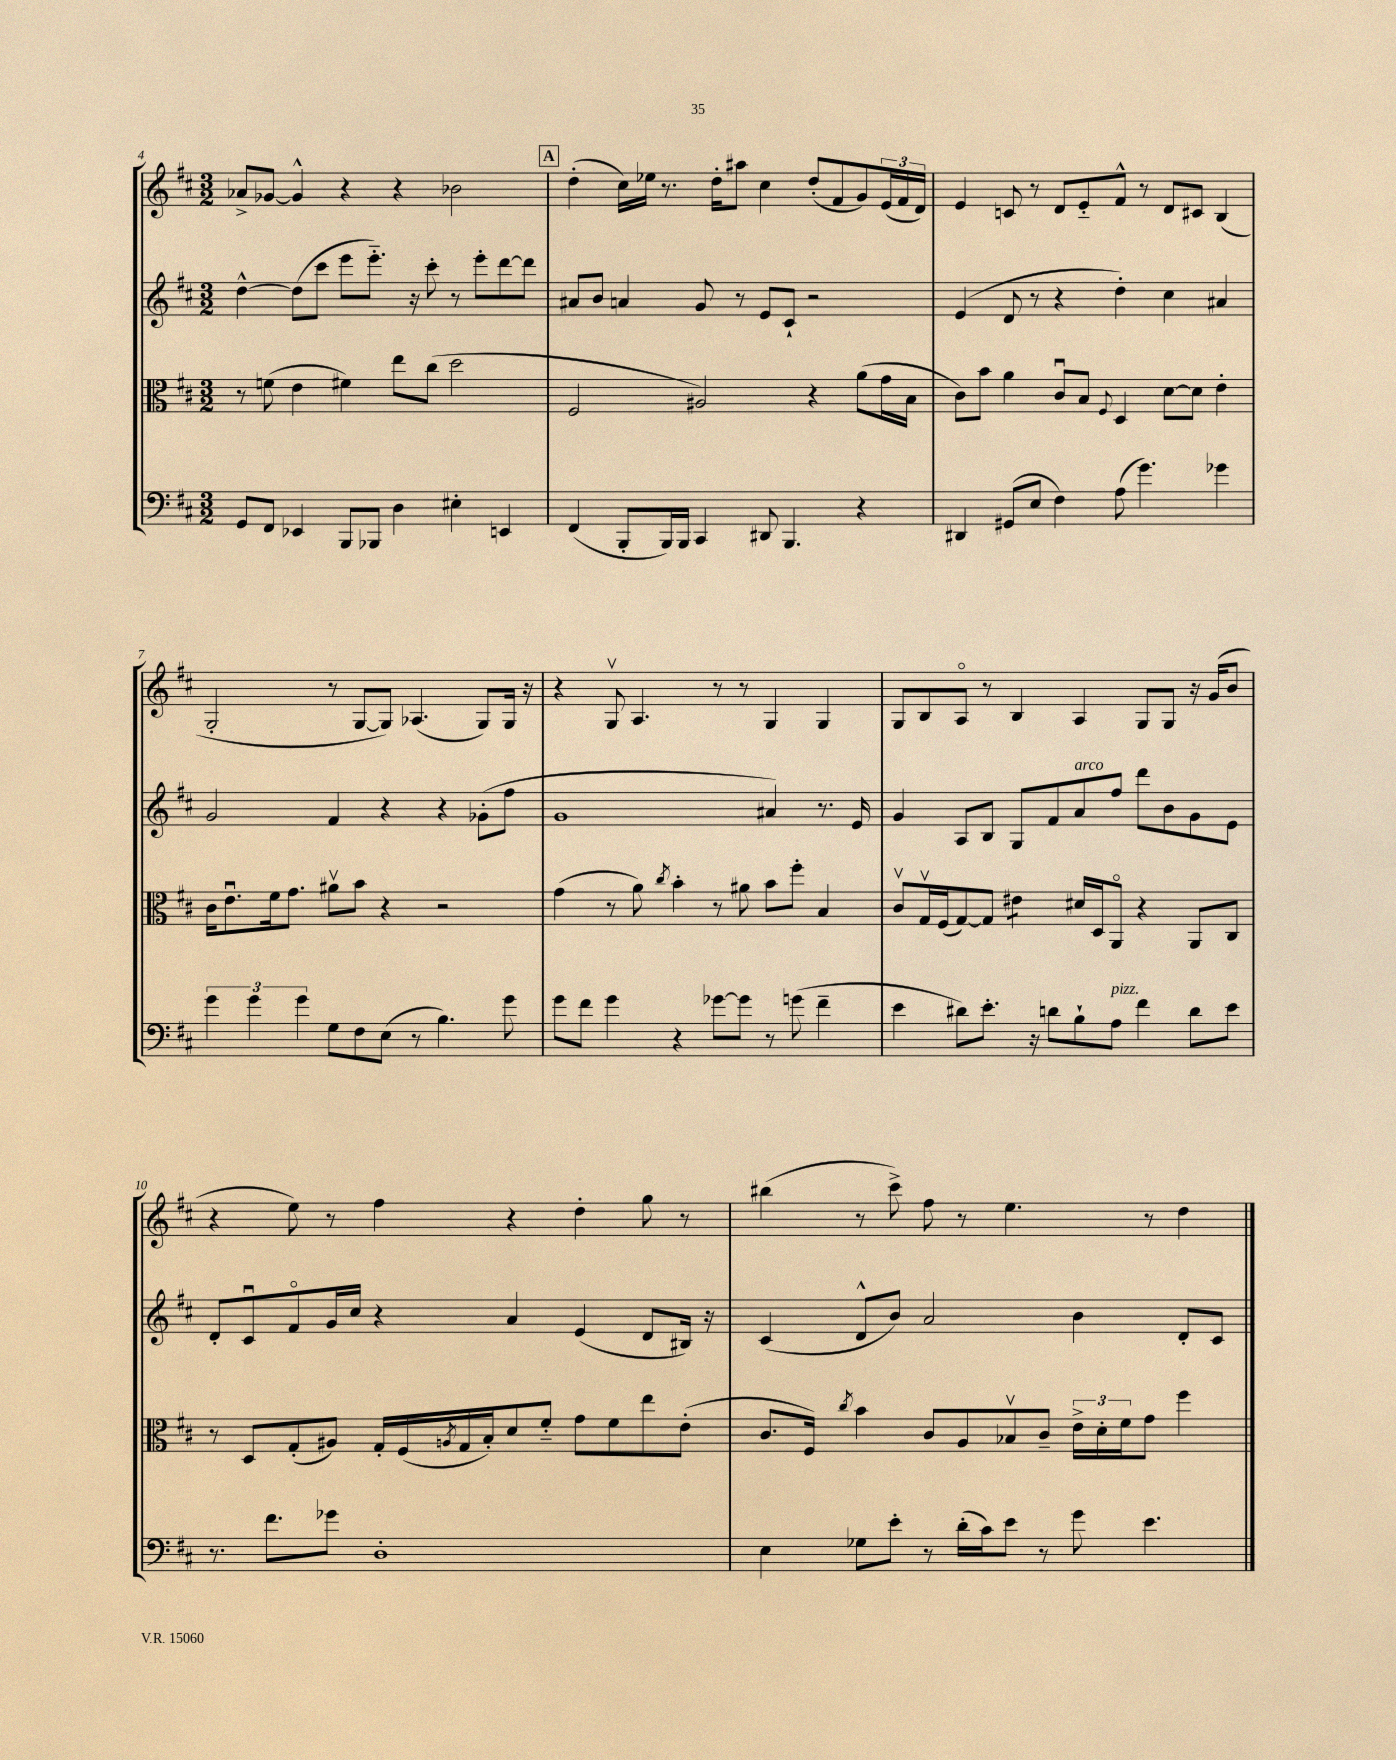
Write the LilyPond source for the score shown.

<<
\new StaffGroup <<
\new Staff = "s0" {
    \clef treble \key d \major \numericTimeSignature \time 3/2
    aes'8-> ges'8~ ges'4-^ r4 r4 bes'2 |
    \mark \markup { \box "A" } d''4-.( cis''16) ees''16 r8. d''16-. ais''8 cis''4 d''8-.( fis'8 g'8) \tuplet 3/2 { e'16( fis'16 d'16) } |
    e'4 c'8 r8 d'8 e'8-_ fis'8-^ r8 d'8 cis'8 b4( |
    g2-. r8 g8~ g8) aes4.( g8) g16 r16 |
    r4 g8\upbow a4. r8 r8 g4 g4 |
    g8 b8 a8\flageolet r8 b4 a4 g8 g8 r16 g'16( b'8 |
    r4 e''8) r8 fis''4 r4 d''4-. g''8 r8 |
    bis''4( r8 cis'''8->) fis''8 r8 e''4. r8 d''4 \bar "|." |
}
\new Staff = "s1" {
    \clef treble \key d \major \numericTimeSignature \time 3/2
    d''4~-^ d''8( cis'''8 e'''8 e'''8.-_) r16 cis'''8-. r8 e'''8-. d'''8~ d'''8 |
    \mark \markup { \box "A" } ais'8 b'8 a'4 g'8 r8 e'8 cis'8-! r2 |
    e'4( d'8 r8 r4 d''4-.) cis''4 ais'4 |
    g'2 fis'4 r4 r4 ges'8-.( fis''8 |
    g'1 ais'4) r8. e'16 |
    g'4 a8 b8 g8 fis'8 a'8^\markup { \italic "arco" } fis''8 d'''8 b'8 g'8 e'8 |
    d'8-. cis'8\downbow fis'8\flageolet g'16 cis''16 r4 a'4 e'4( d'8 bis16) r16 |
    cis'4( d'8-^ b'8) a'2 b'4 d'8-. cis'8 \bar "|." |
}
\new Staff = "s2" {
    \clef alto \key d \major \numericTimeSignature \time 3/2
    r8 f'8( e'4 fis'4) e''8 cis''8( d''2 |
    \mark \markup { \box "A" } fis2 ais2) r4 a'8( g'16 b16 |
    cis'8) b'8 a'4 cis'8\downbow b8 \appoggiatura { fis8 } d4 d'8~ d'8 e'4-. |
    cis'16 e'8.\downbow fis'16 g'8. ais'8\upbow b'8 r4 r2 |
    g'4( r8 a'8) \acciaccatura { cis''8 } b'4-. r8 ais'8 b'8 fis''8-. b4 |
    cis'8\upbow g16\upbow fis16( g8~) g8 eis'4:8 dis'16 d16 a,8\flageolet r4 a,8 cis8 |
    r8 d8 g8-.( ais8) g16-. fis16( \acciaccatura { a8 } g16 b16-.) d'8 fis'8-_ g'8 fis'8 e''8 e'8-.( |
    cis'8. fis16) \acciaccatura { cis''8 } b'4 cis'8 a8 bes8\upbow cis'8-- \tuplet 3/2 { e'16-> d'16-. fis'16 } g'8 fis''4 \bar "|." |
}
\new Staff = "s3" {
    \clef bass \key d \major \numericTimeSignature \time 3/2
    g,8 fis,8 ees,4 b,,8 bes,,8 d4 eis4-. e,4 |
    \mark \markup { \box "A" } fis,4( b,,8-. b,,16) b,,16 cis,4 dis,8 b,,4. r4 |
    dis,4 gis,8( e8 fis4) a8( g'4.) ges'4 |
    \tuplet 3/2 { g'4 g'4 g'4 } g8 fis8 e8( r8 b4.) g'8 |
    g'8 fis'8 g'4 r4 ges'8~ ges'8 r8 g'8( fis'4-- |
    e'4 dis'8) e'8.-. r16 d'8 b8-! a8^\markup { \italic "pizz." } fis'4 d'8 e'8 |
    r8. fis'8. ges'8 d1-. |
    e4 ges8 e'8-. r8 d'16-.( cis'16) e'8 r8 g'8 e'4. \bar "|." |
}
>>
>>
\layout { \context { \Score currentBarNumber = #4 } }
